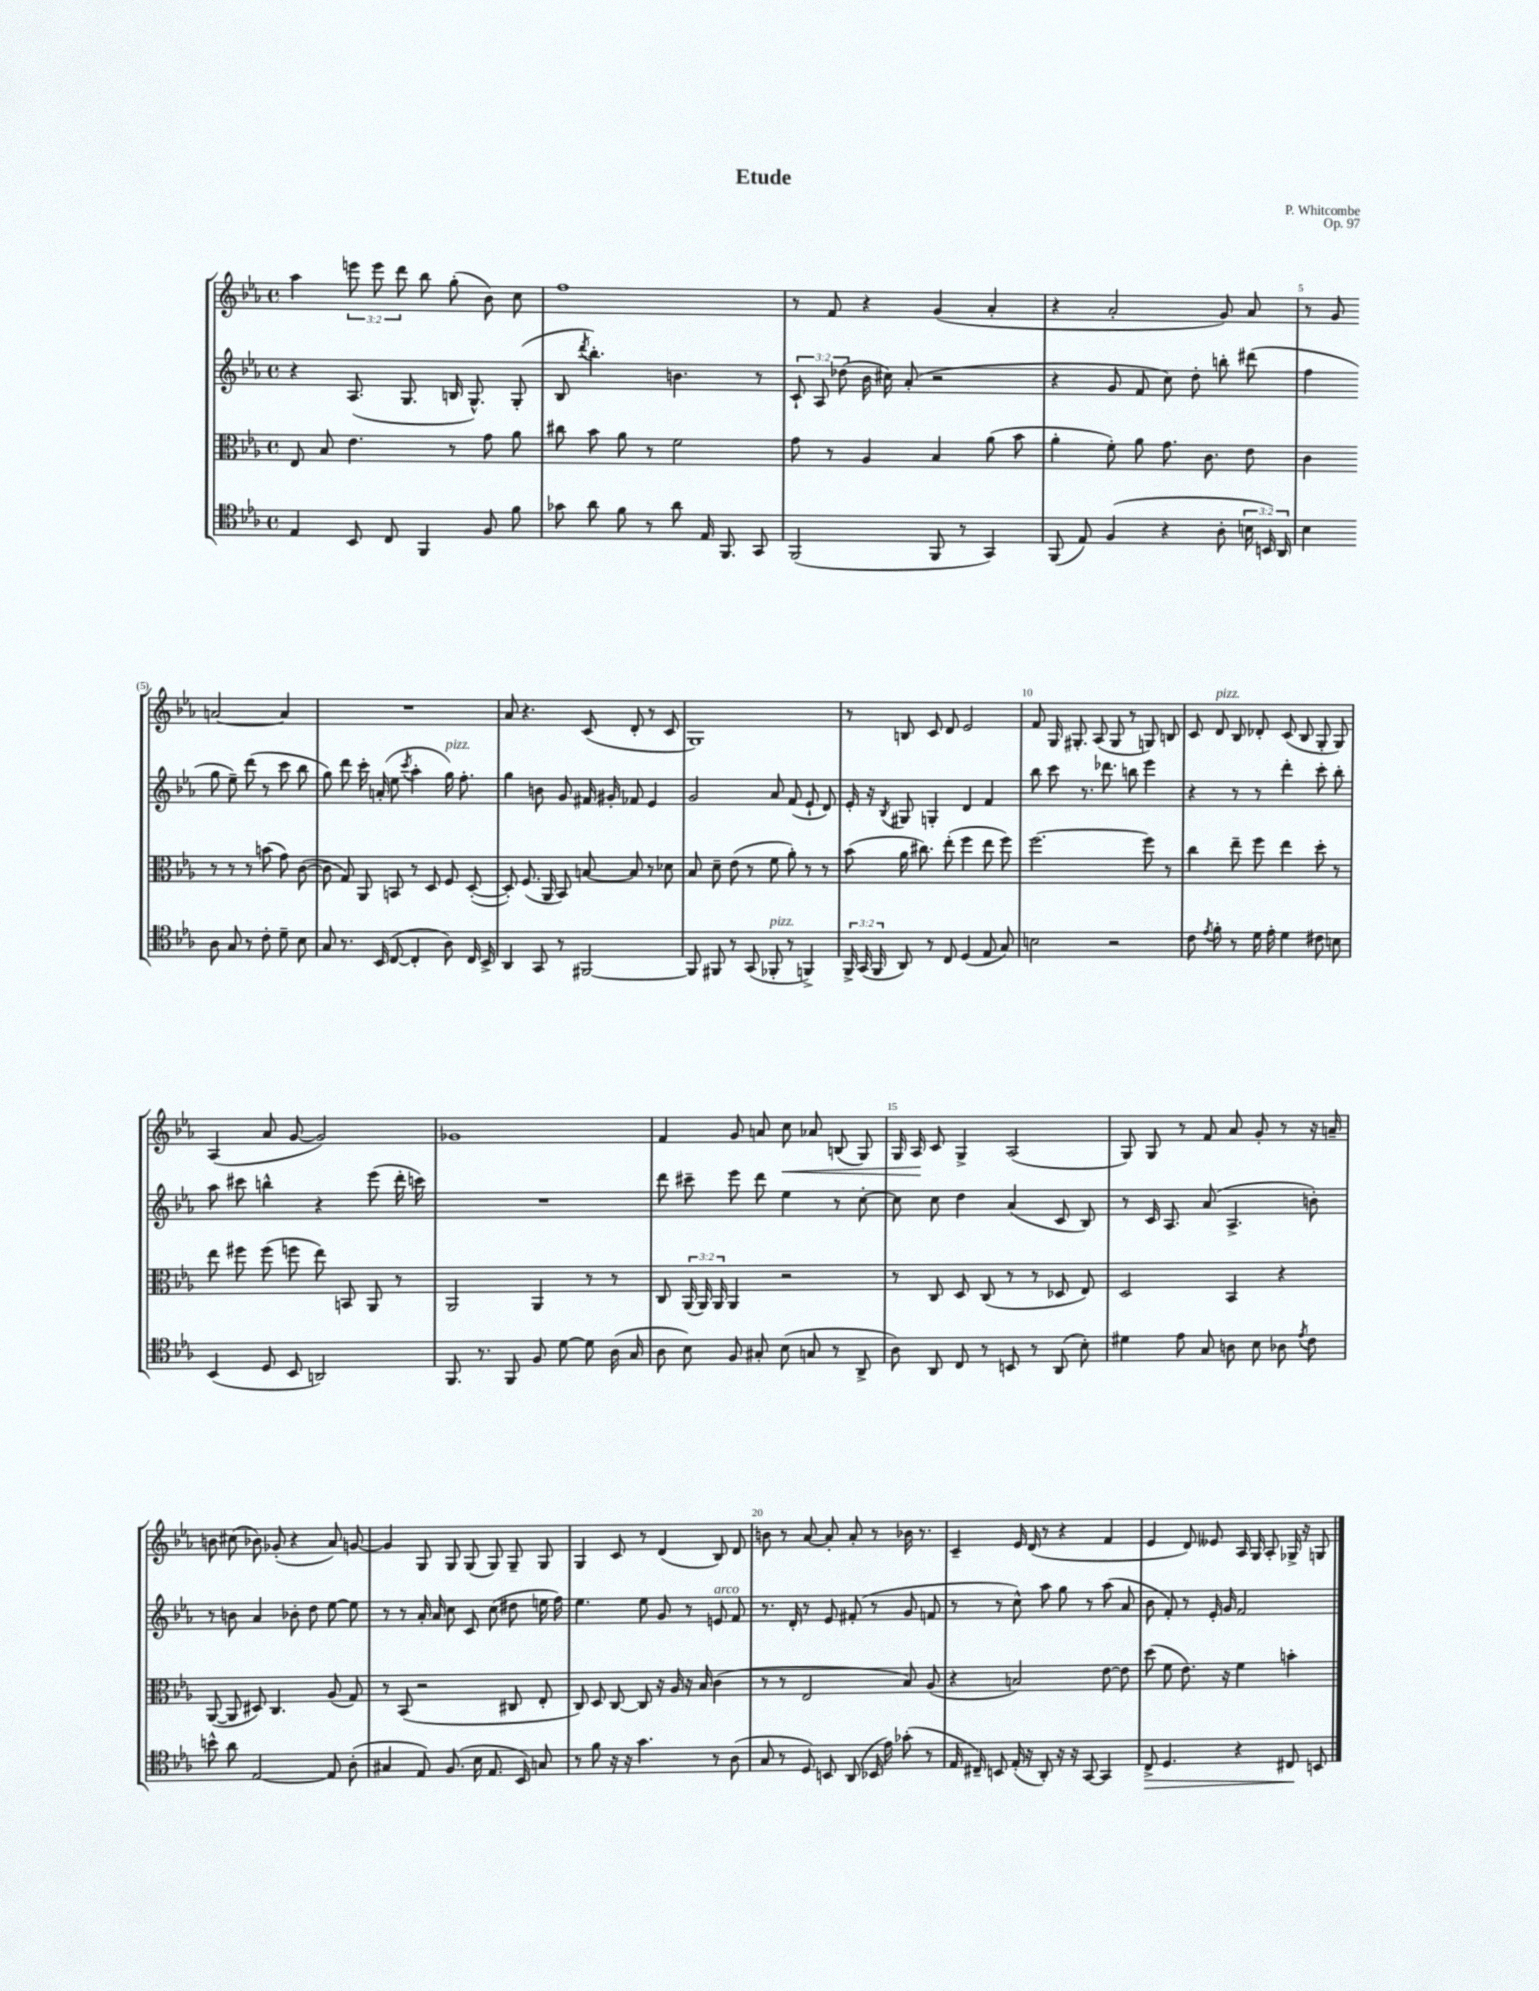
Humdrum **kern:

**kern	**dynam	**kern	**kern	**kern	**dynam
*part4	*part4	*part3	*part2	*part1	*part1
*staff4	*staff4	*staff3	*staff2	*staff1	*staff1
*clefC4	*	*clefC3	*clefG2	*clefG2	*
*k[b-e-a-]	*	*k[b-e-a-]	*k[b-e-a-]	*k[b-e-a-]	*
*M4/4	*	*M4/4	*M4/4	*M4/4	*
*met(c)	*	*met(c)	*met(c)	*met(c)	*
=1	=1	=1	=1	=1	=1
4E-/	.	8E-/	4r	4aa-\	.
.	.	8B-/	.	.	.
8BB-/	.	4.e-\	(8.A-/	12eeen\	.
.	.	.	.	12eee\	.
8C/	.	.	.	.	.
.	.	.	.	12ddd\	.
.	.	.	8.G/	.	.
4FF/	.	.	.	8bb-\	.
.	.	8r	16Bn/	(8gg'\	.
.	.	.	8.G^^/)	.	.
8F/	.	8g\	.	8b-\)	.
8f\	.	8a-\	(8G'/	8cc\	.
=2	=2	=2	=2	=2	=2
8g-X\	.	8cc#X\	8B-/	1ff	.
.	.	.	8qddd/	.	.
8a-\	.	8b-\	4.bb-'\)	.	.
8f\	.	8a-\	.	.	.
8r	.	8r	.	.	.
8a-\	.	2f\	4.bn\	.	.
16E-/	.	.	.	.	.
8.FF/	.	.	.	.	.
8GG/	.	.	8r	.	.
=3	=3	=3	=3	=3	=3
(2FF/	.	8g\	12c`/	8r	.
.	.	.	12A-/	.	.
.	.	8r	.	8f/	.
.	.	.	(12dd-X\	.	.
.	.	4A-/	16b-\	4r	.
.	.	.	16cc#X\)	.	.
.	.	.	(8a-'/	.	.
8FF/	.	4B-/	2r	(4g/	.
8r	.	.	.	.	.
4GG/)	.	(8a-\	.	4a-'/	.
.	.	8b-\	.	.	.
=4	=4	=4	=4	=4	=4
(8FF/	.	4a-'\	4r	4r	.
8E-/)	.	.	.	.	.
(4F/	.	8f'\)	8g/	2a-'/	.
.	.	8a-\	8f/	.	.
4r	.	8.g\	8cc\)	.	.
.	.	.	8dd'\	.	.
.	.	8.c\	.	.	.
8A-'\	.	.	8bbn'\	8g/)	.
24Bn\	.	8e-\	(8ddd#X\	8a-/	.
24BBn/)	.	.	.	.	.
24AA-/	.	.	.	.	.
=5	=5	=5	=5	=5	=5
4B-\	.	4c\	4ff\	8r	.
.	.	.	.	8g/	.
8A-\	.	8r	8gg\	[2an/	.
8G/	.	8r	8ee-~\)	.	.
8r	.	8r	(8ddd\	.	.
8c'\	.	(8bn\	8r	.	.
8d~\	.	8g\)	8ccc\	4a/]	.
8B-\	.	([8c\	8bb-\	.	.
!!LO:LB:g=z
=6	=6	=6	=6	=6	=6
8G/	.	8c\]	8gg\)	1r	.
8.r	.	8G/)	8ddd\	.	.
.	.	8AA-/	16ccc'\	.	.
(16BB-/	.	.	(16an'/	.	.
[8C/	.	8BBn/	8ee-\	.	.
.	.	.	8qccc/	.	.
4C'/]	.	8r	4aa-'\	.	.
.	.	8D/	.	.	.
!	!	!	!LO:TX:a:i:t=pizz.	!	!
8A-\)	.	8F/	16gg\)	.	.
.	.	.	8.ff'\	.	.
16C/	.	([8D'/	.	.	.
16BB-^/	.	.	.	.	.
=7	=7	=7	=7	=7	=7
4AA-/	.	8D'/])	4gg\	8a-/	.
.	.	(8.F/	.	4.r	.
8GG/	.	.	8bn\	.	.
.	.	16AA-/	.	.	.
8r	.	8BB-/)	8g/	.	.
[2FF#X/	.	[8Bn/	16f#X/	(8c/	.
.	.	.	16g#X'/	.	.
.	.	8B/]	8f-X/	8d'/	.
.	.	8r	4e-/	8r	.
.	.	8d-X\	.	8c/	.
=8	=8	=8	=8	=8	=8
8FF#/]	.	8B-/	2g/	1G)	.
8FF#X/	.	8d~\	.	.	.
8r	.	(8e-\	.	.	.
(8GG/	.	8r	.	.	.
!LO:TX:a:i:t=pizz.	!	!	!	!	!
8FF-X'/	.	8f\	8a-/	.	.
8r	.	8a-'\)	(8f/	.	.
4FFn^/)	.	8r	8e-`/	.	.
.	.	8r	8d/)	.	.
=9	=9	=9	=9	=9	=9
24FF^/	.	(8b-\	16e-'/	8r	.
(24GG/	.	.	.	.	.
.	.	.	16r	.	.
24FF/	.	.	.	.	.
.	.	.	8qB-/	.	.
8AA-/)	.	16a-\	8G#X/	8Bn/	.
.	.	8.cc#X\)	.	.	.
8r	.	.	4Gn'/	8c/	.
8C/	.	(8ee-'\	.	8d/	.
(4D/	.	4ff\	4d/	2e-/	.
8E-/	.	8ee-\	4f/	.	.
8G/)	.	8ff\)	.	.	.
=10	=10	=10	=10	=10	=10
2Bn\	.	[2.ff\	8bb-\	8f/	.
.	.	.	8ccc\	16G/	.
.	.	.	.	8.G#X'/	.
.	.	.	8.r	.	.
.	.	.	.	(8A-/	.
.	.	.	8.ddd-X\	.	.
2r	.	.	.	8G#/	.
.	.	.	8bbn\	8r	.
.	.	8ff\]	4eee-\	8Gn/)	.
.	.	8r	.	8Bn/	.
=11	=11	=11	=11	=11	=11
8c\	.	4cc\	4r	8c/	.
8qe-/	.	.	.	.	.
!	!	!	!	!LO:TX:a:i:t=pizz.	!
8f'\	.	.	.	8d/	.
8r	.	8ee-~\	8r	8B-/	.
16d\	.	8ff\	8r	8d-X'/	.
16e-'\	.	.	.	.	.
4d\	.	4ee-\	4ddd'\	(8c/	.
.	.	.	.	8B-/	.
8c#X\	.	8dd'\	8ccc'\	8G'/	.
8Bn\	.	8r	8bb-'\	8G/)	.
!!LO:LB:g=z
=12	=12	=12	=12	=12	=12
(4BB-/	.	8ee-\	8aa-\	(4A-/	.
.	.	8ff#X\	8ccc#X\	.	.
8D/	.	(8ff#\	4bbn^^\	8a-/	.
8BB-/	.	8ffn\	.	[8g/	.
2AAn/)	.	8ee-\)	4r	2g/])	.
.	.	8BBn/	.	.	.
.	.	8AA-/	(8eee-\	.	.
.	.	8r	16ddd'\	.	.
.	.	.	16cccn\)	.	.
=13	=13	=13	=13	=13	=13
8.FF/	.	2AA-/	1r	1g-X	.
8.r	.	.	.	.	.
8FF/	.	.	.	.	.
8F/	.	4AA-/	.	.	.
[8d\	.	.	.	.	.
8d\]	.	8r	.	.	.
(16A-\	.	8r	.	.	.
16G/	.	.	.	.	.
=14	=14	=14	=14	=14	=14
8A-\	.	8C/	8ddd\	4f/	.
8B-\)	.	(24AA-/	8ccc#X~\	.	.
.	.	24AA-/)	.	.	.
.	.	24AA-/	.	.	.
8F/	.	4AA-/	8eee-\	8g/	.
8G#X'/	.	.	8ddd\	8an/	.
!	!	!	!	!	!LO:HP:b
(8B-\	.	2r	4ee-\	8cc\	<
8Gn/	.	.	.	8a-X/	.
8r	.	.	8r	(8Bn/	.
8AA-^/	.	.	[8cc'\	8G/)	.
=15	=15	=15	=15	=15	=15
8A-\)	.	8r	8cc\]	16G/	.
.	.	.	.	16A-/	.
8AA-/	.	8C/	8cc\	8c/	[
8C/	.	8D/	4dd\	4G^/	.
8r	.	(8C/	.	.	.
8BBn/	.	8r	(4a-/	(2A-/	.
8r	.	8r	.	.	.
(8AA-/	.	8D-X/	8c/	.	.
8B-'\)	.	8E-/)	8B-/)	.	.
=16	=16	=16	=16	=16	=16
4d#X\	.	2D/	8r	8G/)	.
.	.	.	16c/	8G/	.
.	.	.	8.A-/	.	.
8e-\	.	.	.	8r	.
8G/	.	.	(8a-/	8f/	.
8An\	.	4BB-/	4.A-^/	8a-/	.
8B-\	.	.	.	8g'/	.
8A-X\	.	4r	.	8r	.
8qe-/	.	.	.	.	.
8c\	.	.	8bn'\)	16r	.
.	.	.	.	16an~/	.
!!LO:LB:g=z
=17	=17	=17	=17	=17	=17
8bn^^\	.	([8AA-/	8r	8bn\	.
8a-\	.	8AA-/]	8bn\	(8cc#X\	.
[2E-/	.	8D#X/)	4a-/	8b-X\)	.
.	.	4.C/	.	(8g-X'/	.
.	.	.	8b-X'\	4r	.
.	.	.	8dd\	.	.
8E-/]	.	(8A-/	[8ee-\	8a-/)	.
(8A-'\	.	8G/)	8ee-\]	[8gn/	.
=18	=18	=18	=18	=18	=18
4G#X/	.	8r	8r	4g/]	.
.	.	(8BB-/	8r	.	.
8E-/)	.	2r	16a-'/	8G/	.
.	.	.	16a-/	.	.
(8.F/	.	.	8cc\	8G/	.
.	.	.	8c/	(8G/	.
16B-\	.	.	.	.	.
8.E-/	.	.	(8cc\	8G/)	.
.	.	8C#X/	8dd#X\	8G~/	.
16BB-/)	.	.	.	.	.
8Gn/	.	8E-'/	16een\	8G/	.
.	.	.	16ff\)	.	.
=19	=19	=19	=19	=19	=19
8r	.	8C/)	4.ee-\	4G/	.
8f\	.	8D/	.	.	.
16r	.	[8C/	.	8c/	.
16r	.	.	.	.	.
4.g\	.	8C/]	8ee-\	8r	.
.	.	16r	8g/	(4d/	.
.	.	16A-/	.	.	.
.	.	16r	8r	.	.
.	.	16B-/	.	.	.
!	!	!	!LO:TX:a:i:t=arco	!	!
8r	.	(4c\	8en/	8B-/)	.
(8A-\	.	.	8f/	8d/	.
=20	=20	=20	=20	=20	=20
8G/	.	8r	8.r	8bn\	.
8r	.	8r	.	8r	.
.	.	.	16d'/	.	.
8D/)	.	2E-/	8r	[8a-/	.
8BBn/	.	.	8e-/	8a-'/]	.
(8AA-/	.	.	(8f#X'/	8a-'/	.
16BB-X/	.	.	8r	8r	.
16e-\)	.	.	.	.	.
(8g-X'\	.	8B-/)	8g/	16b-X\	.
.	.	.	.	8.r	.
8r	.	(8A-/	8fn/	.	.
=21	=21	=21	=21	=21	=21
16E-/	.	4r	8r	4c~/	.
16C#X~/)	.	.	.	.	.
8BBn/	.	.	8r	.	.
(16E-'/	.	2Bn/)	8cc^^\)	16e-/	.
16r	.	.	.	(16d/	.
8AA-'/)	.	.	8aa-\	8r	.
16r	.	.	8gg\	4r	.
16r	.	.	.	.	.
[8GG/	.	.	8r	.	.
4GG/]	.	[8e-\	(8aa-\	4f/	.
.	.	8e-\]	8a-/	.	.
=22	=22	=22	=22	=22	=22
!	!LO:HP:b	!	!	!	!
8C^/	>	(8dd\	8b-\	4e-/	.
4.D/	.	8f\	8f'/)	.	.
.	.	8.e-\)	8r	8d/)	.
.	.	.	16e-'/	8e--X/	.
.	.	16r	16g/	.	.
4r	.	4f\	2f/	16A-/	.
.	.	.	.	16G/	.
.	.	.	.	8A-'/	.
8C#X/	.	4bn'\	.	16G-X^/	.
.	.	.	.	16r	.
8BBn/	]	.	.	8Gn/	.
==	==	==	==	==	==
*-	*-	*-	*-	*-	*-
